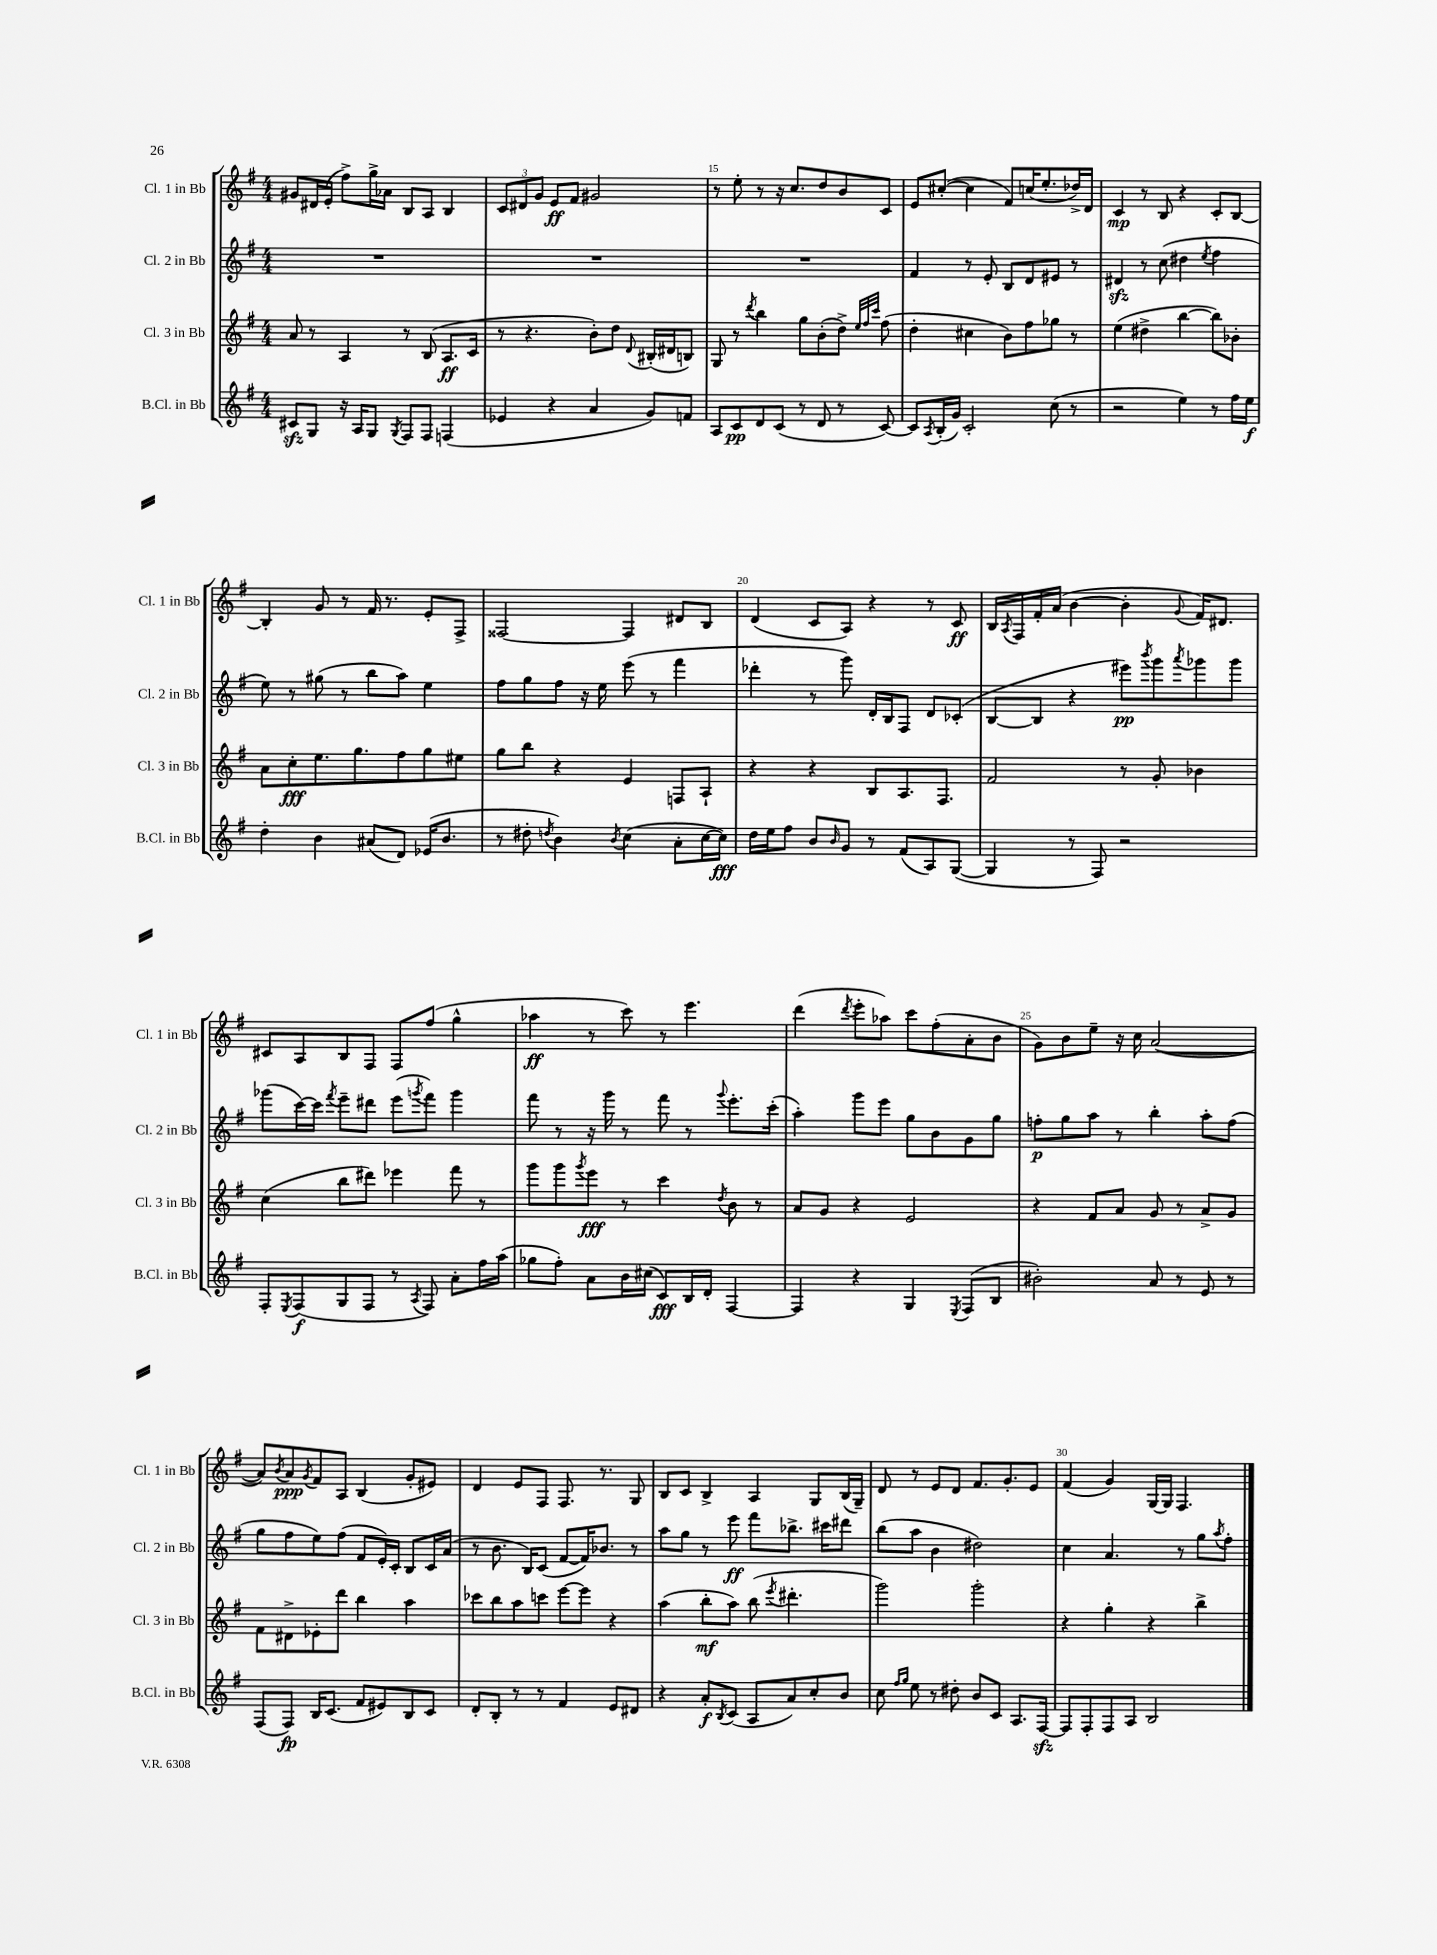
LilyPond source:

<<
\new StaffGroup <<
\new Staff = "s0" \with { instrumentName = "Cl. 1 in Bb" shortInstrumentName = "Cl. 1 in Bb" } {
    \clef treble \key g \major \numericTimeSignature \time 4/4
    gis'8 dis'16 e'16-.( fis''8->) g''16-> aes'16 b8 a8 b4 |
    \tuplet 3/2 { c'8 dis'8 g'8 } e'8\ff fis'8 gis'2 |
    r8 e''8-. r8 r16 c''8. d''8 b'8 c'8 |
    e'8 cis''8~-.( cis''4 fis'8) c''16( e''8.-. des''16->) d'16 |
    c'4\mp r8 b8 r4 c'8-. b8~ |
    b4-. g'8 r8 fis'16 r8. e'8-. fis8-> |
    fisis2~ fisis4 dis'8 b8 |
    d'4( c'8 a8) r4 r8 c'8\ff |
    b16 \acciaccatura { a8 } fis16 fis'16-. a'16( b'4~ b'4-. \appoggiatura { g'8 } fis'16) dis'8. |
    cis'8 a8 b8 fis8 fis8 fis''8( g''4-^ |
    aes''4\ff r8 c'''8) r8 e'''4. |
    d'''4( \acciaccatura { d'''8 } e'''8-. aes''8) c'''8 fis''8-.( a'8-. b'8 |
    g'8) b'8 e''8-- r16 c''16 a'2~( |
    a'8) \acciaccatura { b'8 } a'8\ppp \acciaccatura { g'8 } fis'8 a8 b4( g'8-. eis'8) |
    d'4 e'8 fis8 fis8. r8. g8 |
    b8 c'8 b4-> a4 g8 b16( g16--) |
    d'8 r8 e'8 d'8 fis'8. g'8.-. e'8 |
    fis'4( g'4) g16~ g16 fis4. \bar "|." |
}
\new Staff = "s1" \with { instrumentName = "Cl. 2 in Bb" shortInstrumentName = "Cl. 2 in Bb" } {
    \clef treble \key g \major \numericTimeSignature \time 4/4
    R1 |
    R1 |
    R1 |
    fis'4 r8 e'8-. b8 d'8 eis'8 r8 |
    dis'4\sfz r8 c''8( dis''4 \acciaccatura { e''8 } fis''4 |
    e''8) r8 gis''8( r8 b''8 a''8) e''4 |
    fis''8 g''8 fis''8 r16 e''16 e'''8( r8 fis'''4 |
    des'''4-. r8 g'''8) d'16-. b16 fis8 d'8 ces'8-.( |
    b8~ b8 r4 eis'''8\pp) \acciaccatura { b'''8 } g'''8 \acciaccatura { a'''8 } ges'''8 ges'''8 |
    ges'''8( c'''16~) c'''16 \acciaccatura { fis'''8 } e'''8-- dis'''8 e'''8( \acciaccatura { g'''8 } fis'''8) g'''4 |
    fis'''8 r8 r16 g'''16 r8 fis'''8 r8 \appoggiatura { g'''8 } e'''8.-. c'''16-.( |
    a''4-.) g'''8 e'''8 g''8 b'8 g'8 g''8 |
    f''8-.\p g''8 a''8 r8 b''4-. a''8-. f''8( |
    g''8 fis''8 e''8) fis''8( fis'8 e'16-.) c'16-. b8 c'16 a'16( |
    r8 b'8. b16) c'8( fis'8~ fis'16) bes'8. r8 |
    a''8 g''8 r8 e'''8\ff fis'''8 bes''8.-> cis'''16 dis'''8 |
    b''8( a''8 b'4 dis''2) |
    c''4 a'4. r8 g''8 \acciaccatura { a''8 } fis''8-. \bar "|." |
}
\new Staff = "s2" \with { instrumentName = "Cl. 3 in Bb" shortInstrumentName = "Cl. 3 in Bb" } {
    \clef treble \key g \major \numericTimeSignature \time 4/4
    a'8 r8 a4 r8 b8( a8.\ff c'16 |
    r8 r4. b'8-.) d''8 \appoggiatura { d'8 } bis16-.( dis'16 b8) |
    g8 r8 \acciaccatura { d'''8 } b''4 g''8 b'8-.( d''8->) \grace { e''32 fis''32 c'''32 } fis''8( |
    d''4-. cis''4 b'8) fis''8 ges''8 r8 |
    e''4( dis''4-> b''4~ b''8) bes'8-. |
    a'8 c''8-.\fff e''8. g''8. fis''8 g''8 eis''8 |
    g''8 b''8 r4 e'4 f8 a8-! |
    r4 r4 b8 a8. fis8. |
    fis'2 r8 g'8-. bes'4 |
    c''4( b''8 dis'''8) ees'''4 fis'''8 r8 |
    g'''8 g'''8 \acciaccatura { g'''8 } e'''8\fff r8 c'''4 \acciaccatura { d''8 } b'8 r8 |
    a'8 g'8 r4 e'2 |
    r4 fis'8 a'8 g'8 r8 a'8-> g'8 |
    fis'8 dis'8-> ees'8-. d'''8 b''4 a''4 |
    ces'''8 b''8 a''8 c'''8 e'''8~ e'''8 r4 |
    a''4( b''8-.\mf a''8) b''8( \acciaccatura { e'''8 } dis'''4.-. |
    g'''2) g'''2-. |
    r4 g''4-. r4 b''4-> \bar "|." |
}
\new Staff = "s3" \with { instrumentName = "B.Cl. in Bb" shortInstrumentName = "B.Cl. in Bb" } {
    \clef treble \key g \major \numericTimeSignature \time 4/4
    cis'8\sfz g8 r16 a16 g8 \acciaccatura { g8 } fis8 fis8 f4( |
    ees'4 r4 a'4 g'8) f'8 |
    a8 c'8\pp d'8 c'8( r8 d'8 r8 c'8~) |
    c'8 \acciaccatura { a8 } b16-.( g'16) c'2-. c''8( r8 |
    r2 e''4) r8 fis''16 e''16\f |
    d''4-. b'4 ais'8( d'8) ees'16( b'8. |
    r8 dis''8-. \acciaccatura { d''8 } b'4) \acciaccatura { b'8 } c''4( a'8-. c''16~ c''16\fff) |
    d''16 e''16 fis''8 b'8 \grace { b'16 } g'8 r8 fis'8( a8) g8~( |
    g4 r8 fis8) r2 |
    fis8-. \acciaccatura { e8 } fis8\f( g8 fis8 r8 \acciaccatura { a8 } fis8) a'8-. fis''16 a''16( |
    ges''8 fis''8-.) a'8 b'16 cis''16( c'8\fff) b16 d'16-. fis4~ |
    fis4 r4 g4 \acciaccatura { e8 } fis8( b8 |
    bis'2-.) a'8 r8 e'8 r8 |
    fis8( fis8\fp) b16 c'8.( fis'8 eis'8) b8 c'8 |
    d'8-. b8-. r8 r8 fis'4 e'8 dis'8 |
    r4 a'8-.\f \acciaccatura { b8 } c'8( a8 a'8) c''8-. b'8 |
    c''8 \grace { fis''16 g''16 } e''8 r8 dis''8-. b'8 c'8 a8. fis16~\sfz |
    fis8 fis8-. fis8 a8 b2 \bar "|." |
}
>>
>>
\layout { \context { \Score currentBarNumber = #13 \override BarNumber.break-visibility = ##(#f #t #t) barNumberVisibility = #(every-nth-bar-number-visible 5) } }
